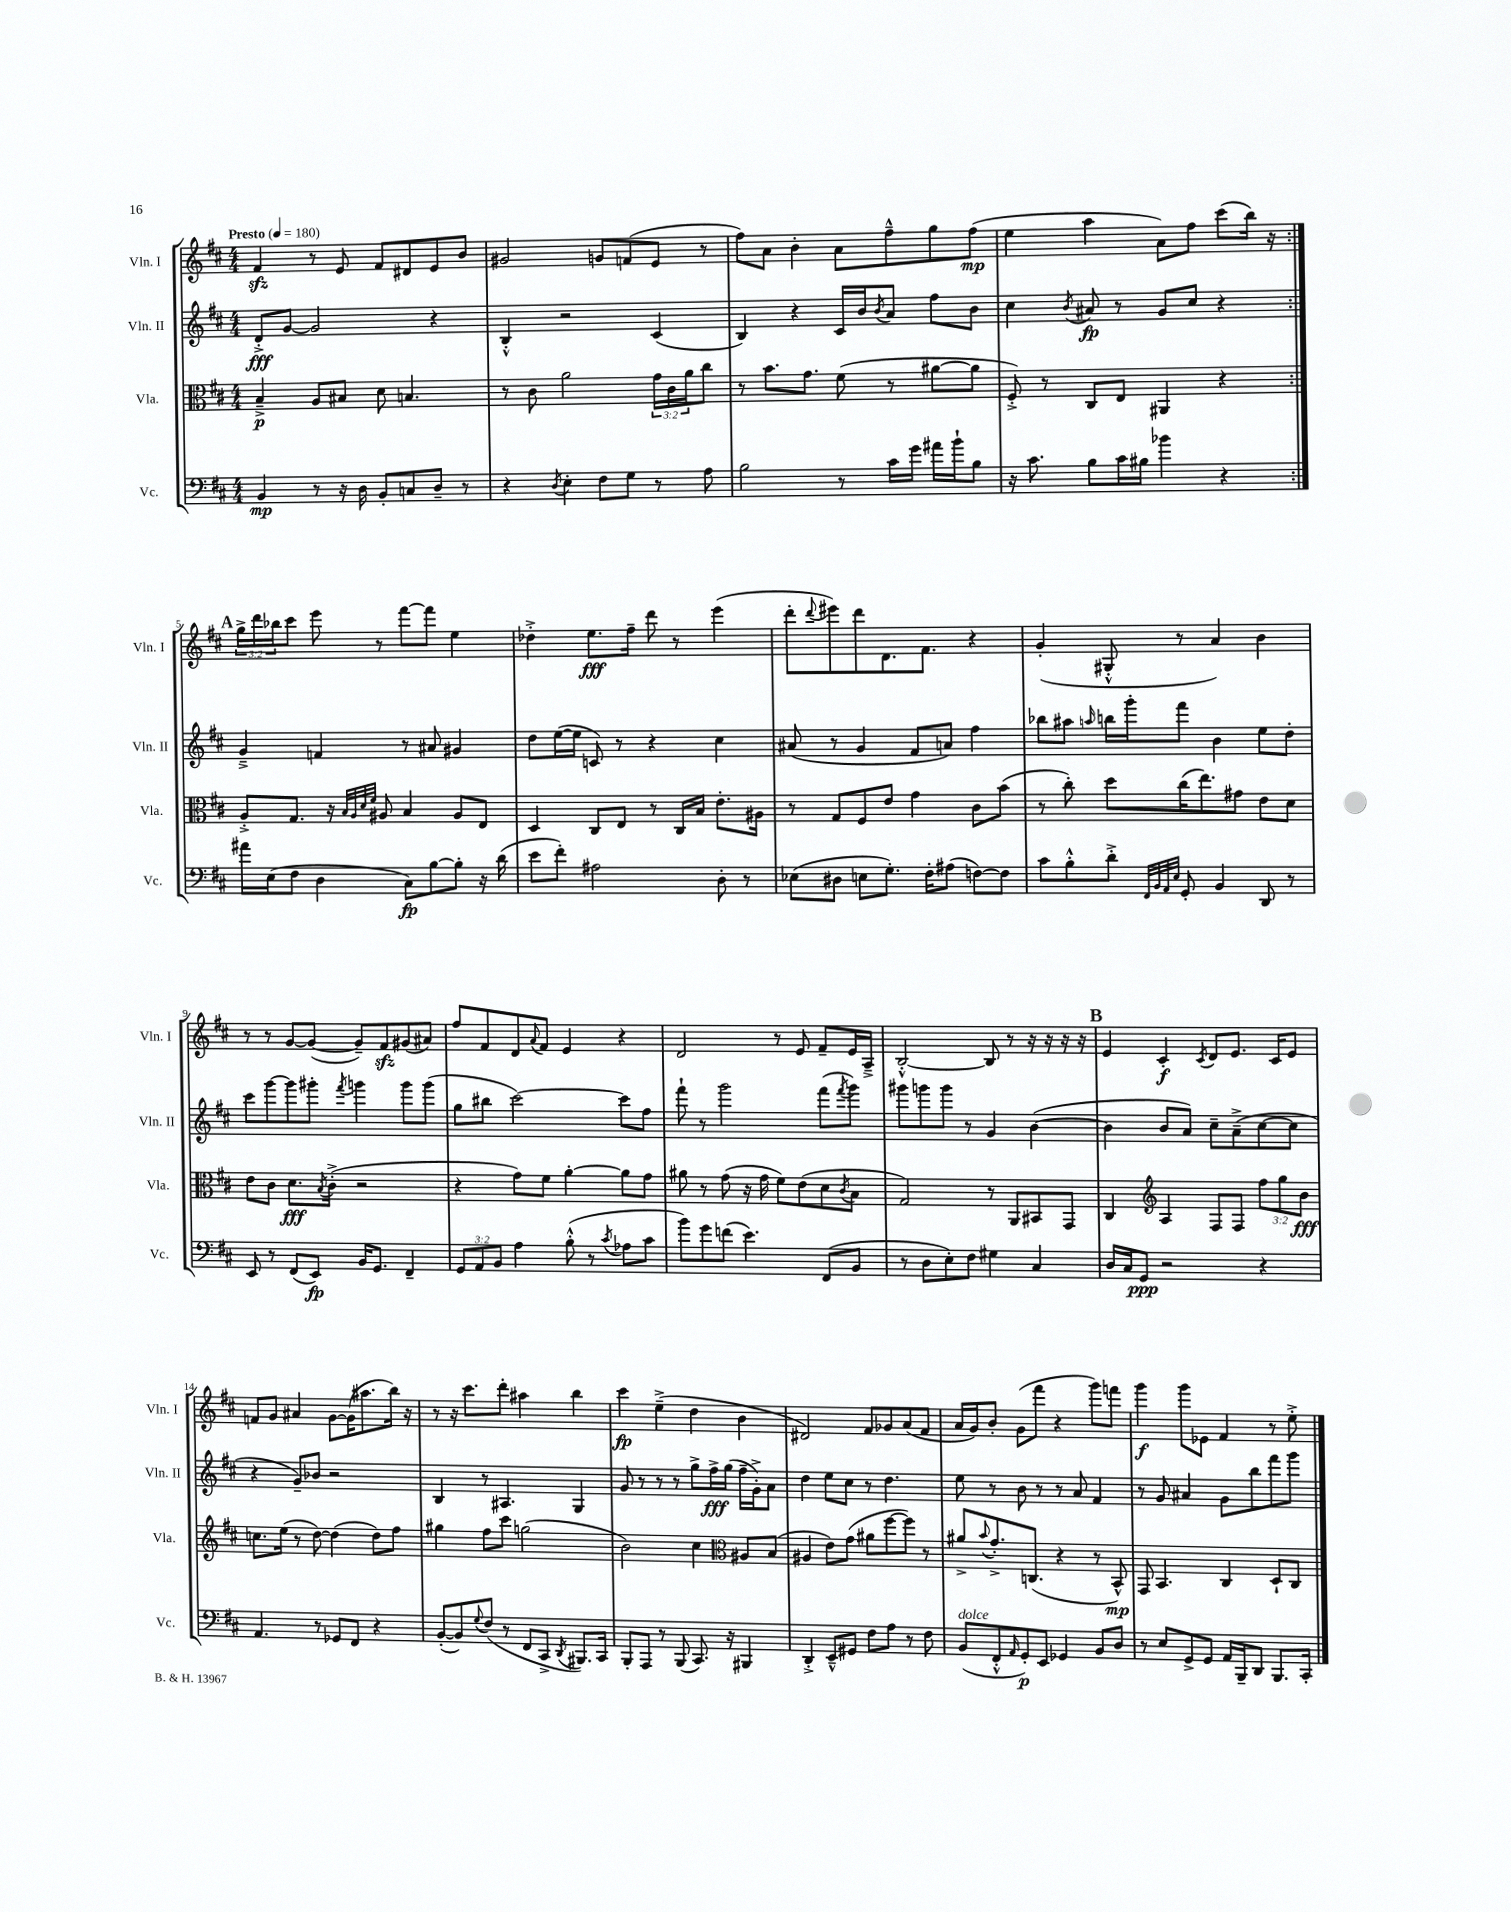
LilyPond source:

<<
\new StaffGroup <<
\new Staff = "s0" \with { instrumentName = "Vln. I" shortInstrumentName = "Vln. I" } {
    \clef treble \key d \major \numericTimeSignature \time 4/4 \override Staff.TupletNumber.text = #tuplet-number::calc-fraction-text \tempo "Presto" 4 = 180
    \repeat volta 2 { fis'4\sfz r8 e'8 fis'8 dis'8 e'8 b'8 |
    gis'2 g'8 f'8( e'8 r8 |
    fis''8) a'8 b'4-. a'8 fis''8---^ g''8 fis''8\mp( |
    e''4 a''4 a'8) fis''8 cis'''8( b''16) r16 | }
    \mark \markup { \bold "A" } \tuplet 3/2 { g''16-> d'''16 bes''16 } cis'''8 e'''8 r8 fis'''8~ fis'''8 e''4 |
    des''4-.-> e''8.\fff fis''16-- d'''8 r8 e'''4( |
    d'''8-. \appoggiatura { d'''8 } eis'''8) d'''8 d'8. fis'8. r4 |
    g'4-.( gis8-.-^ r8 a'4) b'4 |
    r8 r8 g'8~ g'8~( g'8--) fis'8\sfz gis'8( ais'8) |
    fis''8 fis'8 d'8 \appoggiatura { a'8 } fis'8 e'4 r4 |
    d'2 r8 e'8 fis'8-- e'16 a16---> |
    b2~-.-^ b8 r8 r16 r16 r16 r16 |
    \mark \markup { \bold "B" } e'4 cis'4-.\f \acciaccatura { cis'8 } d'8 e'8. cis'16 e'8 |
    f'8 g'8 ais'4 g'8~ g'16( ais''8. b''16) r16 |
    r8 r16 cis'''8. d'''8-. ais''4 b''4 |
    cis'''4\fp e''4--->( d''4 b'4 |
    dis'2) fis'8 ges'8 a'8( fis'8 |
    a'16 g'16) b'8-. g'8( fis'''8 r4 g'''8) f'''8 |
    g'''4\f g'''8 ees'8 fis'4 r8 e''8-.-> \bar "|." |
}
\new Staff = "s1" \with { instrumentName = "Vln. II" shortInstrumentName = "Vln. II" } {
    \clef treble \key d \major \numericTimeSignature \time 4/4
    \repeat volta 2 { d'8-.->\fff g'8~ g'2 r4 |
    b4-.-^ r2 cis'4( |
    b4) r4 cis'16 b'16 \acciaccatura { b'8 } a'8 fis''8 b'8 |
    cis''4 \acciaccatura { b'8 } ais'8\fp r8 g'8 cis''8 r4 | }
    \mark \markup { \bold "A" } g'4---> f'4 r8 ais'8 gis'4 |
    d''8 e''16~( e''16 c'8) r8 r4 cis''4 |
    ais'8( r8 g'4 fis'8 a'8) fis''4 |
    bes''8 ais''8 \grace { a''16 } b''16 g'''16-. fis'''8 b'4 e''8 d''8-. |
    cis'''8 g'''8~ g'''8 gis'''8-. \acciaccatura { fis'''8 } g'''4 g'''8 g'''8( |
    g''8 bis''8 cis'''2~) cis'''8 fis''8 |
    fis'''8-! r8 g'''2 fis'''8( \acciaccatura { fis'''8 } g'''8) |
    gis'''8 g'''8 g'''8 r8 g'4 b'4~( |
    \mark \markup { \bold "B" } b'4 b'8 a'8) cis''8-- a'8--->( cis''8~ cis''8 |
    r4 g'8--) bes'8 r2 |
    b4 r8 ais4. g4 |
    g'8 r8 r8 r8 g''8-> fis''16->\fff g''16( fis''16-- g'16-.->) a'8 |
    d''4 e''8 cis''8 r8 d''4. |
    e''8 r8 b'8 r8 r8 a'8 fis'4 |
    r8 g'8 ais'4 g'8 b''8 fis'''8 g'''8 \bar "|." |
}
\new Staff = "s2" \with { instrumentName = "Vla." shortInstrumentName = "Vla." } {
    \clef alto \key d \major \numericTimeSignature \time 4/4 \override Staff.TupletNumber.text = #tuplet-number::calc-fraction-text
    \repeat volta 2 { b4--->\p a8 bis8 d'8 b4. |
    r8 cis'8 a'2 \tuplet 3/2 { g'16 cis'16 a'16 } cis''8 |
    r8 b'8. g'8. fis'8( r8 ais'8~ ais'8 |
    fis8-.->) r8 cis8 e8 ais,4 r4 | }
    \mark \markup { \bold "A" } a8-.-> g8. r16 \grace { b32 a32 d'32 fis'32 } ais8 b4 ais8 e8 |
    d4 cis8 e8 r8 cis16 b16 e'8.-. ais16 |
    r8 g8 fis8 e'8 g'4 cis'8 b'8( |
    r8 cis''8-.) d''8 cis''16( e''8.) gis'8 e'8 d'8 |
    e'8 cis'8 d'8.\fff \acciaccatura { b8 } cis'16-.->( r2 |
    r4 g'8) fis'8 a'4~-. a'8 g'8 |
    ais'8 r8 g'8( r16 g'16 fis'8) e'8( d'8 \acciaccatura { cis'8 } b8 |
    g2) r8 a,8 bis,8 g,8 |
    \mark \markup { \bold "B" } cis4 \clef treble a4 fis8 fis8 \tuplet 3/2 { fis''8 g''8 b'8\fff } |
    c''8. e''16( r8 d''8~) d''4( d''8) fis''8 |
    gis''4 fis''8 cis'''8 g''2( |
    b'2) cis''4 \clef alto ais8 b8( |
    ais4 e'8) g'8( ais'8 fis''8~ fis''8) r8 |
    ais'8-> \appoggiatura { b'8 } g'8.-.-> c8.( r4 r8 b,8-^\mp) |
    g,8 b,4. cis4 d8-! cis8 \bar "|." |
}
\new Staff = "s3" \with { instrumentName = "Vc." shortInstrumentName = "Vc." } {
    \clef bass \key d \major \numericTimeSignature \time 4/4 \override Staff.TupletNumber.text = #tuplet-number::calc-fraction-text
    \repeat volta 2 { b,4\mp r8 r16 d16 b,8-. c8 d8-- r8 |
    r4 \acciaccatura { d8 } e4-. fis8 g8 r8 a8 |
    b2 r8 cis'16 g'16 ais'16 b'16-! b8 |
    r16 cis'8. b8 cis'16 bis16 bes'4 r4 | }
    \mark \markup { \bold "A" } ais'16 e16( fis8 d4 cis8\fp) b8~ b8-. r16 d'16( |
    e'8 fis'8-.) ais2 d8-. r8 |
    ees8( dis8 e8 g8.-.) fis16-. ais8( f8~) f8 |
    cis'8 b8-.-^ d'8-.-> \grace { fis,32 b,32 a,32 e32 } g,8-. b,4 d,8 r8 |
    e,8 r8 fis,8( e,8\fp) b,16 g,8. fis,4-- |
    \tuplet 3/2 { g,8 a,8 b,8 } a4 b8-.-^( r8 \acciaccatura { cis'8 } aes8 cis'8 |
    b'8) g'8 f'8( e'4.) fis,8( b,8 |
    r8 d8 e8-.) fis8 gis4 cis4 |
    \mark \markup { \bold "B" } d16 cis16 g,8\ppp r2 r4 |
    a,4. r8 ges,8 fis,8 r4 |
    b,8~-.( b,8) \appoggiatura { g8 } fis8( r8 fis,8 cis,8-> \acciaccatura { d,8 } bis,,8.) cis,16 |
    b,,8-. a,,8 r8 b,,8( cis,8.) r16 bis,,4 |
    d,4-.-> e,8---^ gis,8 fis8 a8 r8 fis8 |
    b,8^\markup { \italic "dolce" }( fis,8-.-^ \grace { a,16 } g,8-.\p) e,8 ges,4 b,8 d8 |
    r8 e8 g,8-> g,8 a,16 b,,16-- d,8 b,,8. cis,16-. \bar "|." |
}
>>
>>
